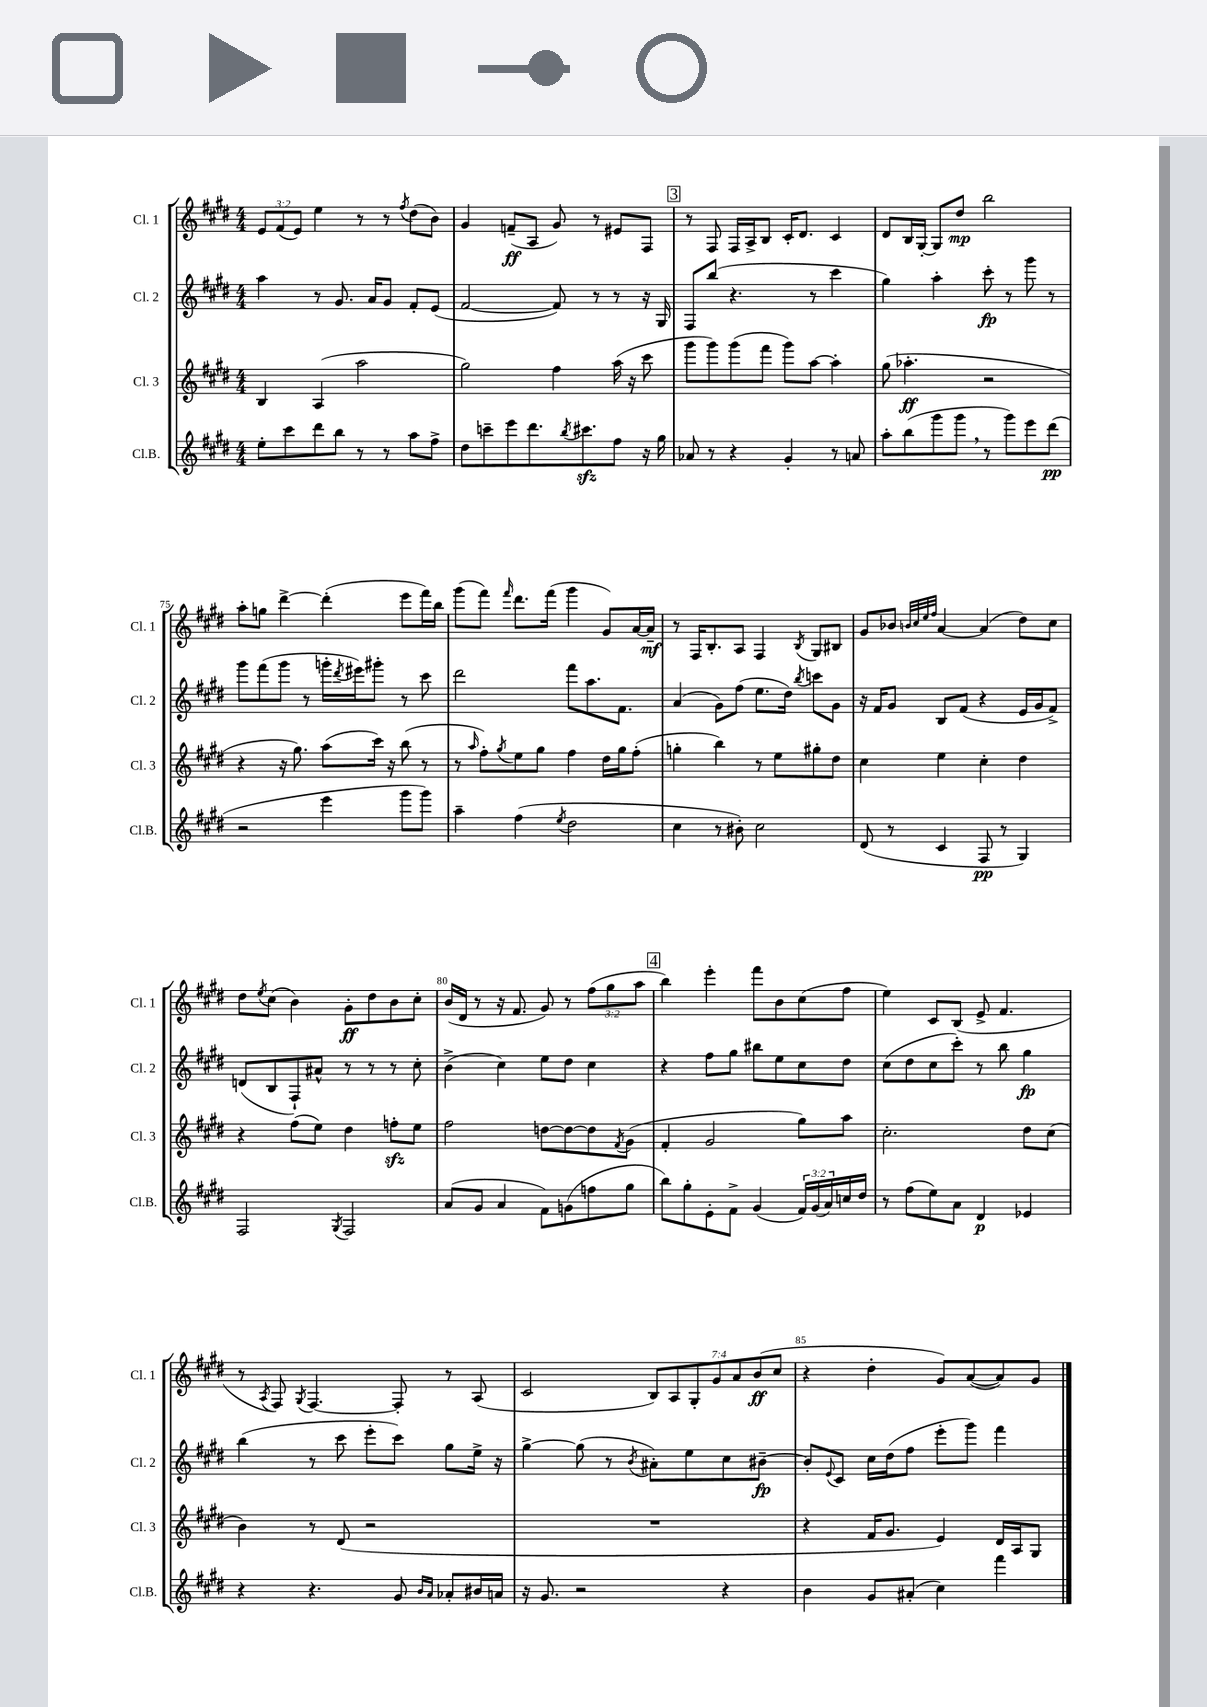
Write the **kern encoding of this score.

**kern	**dynam	**kern	**dynam	**kern	**dynam	**kern	**dynam
*part4	*part4	*part3	*part3	*part2	*part2	*part1	*part1
*staff4	*staff4	*staff3	*staff3	*staff2	*staff2	*staff1	*staff1
*I"Cl.B.	*	*I"Cl. 3	*	*I"Cl. 2	*	*I"Cl. 1	*
*I'Cl.B.	*	*I'Cl. 3	*	*I'Cl. 2	*	*I'Cl. 1	*
*clefG2	*	*clefG2	*	*clefG2	*	*clefG2	*
*k[f#c#g#d#]	*	*k[f#c#g#d#]	*	*k[f#c#g#d#]	*	*k[f#c#g#d#]	*
*M4/4	*	*M4/4	*	*M4/4	*	*M4/4	*
=71	=71	=71	=71	=71	=71	=71	=71
8ee'\L	.	4B/	.	4aa\	.	12e/L	.
.	.	.	.	.	.	(12f#/	.
8ccc#\	.	.	.	.	.	.	.
.	.	.	.	.	.	12e/J)	.
8ddd#\	.	(4A/	.	8r	.	4ee\	.
8bb\J	.	.	.	8.g#/	.	.	.
8r	.	2aa\	.	.	.	8r	.
.	.	.	.	16a/KL	.	.	.
8r	.	.	.	8g#/J	.	8r	.
.	.	.	.	.	.	8qff#/	.
8aa\L	.	.	.	8f#'/L	.	(8dd#\L	.
8ff#^\J	.	.	.	(8e/J	.	8b\J)	.
=72	=72	=72	=72	=72	=72	=72	=72
8dd#\L	.	2gg#\)	.	[2f#/	.	4g#/	.
8cccn~\	.	.	.	.	.	.	.
8eee\	.	.	.	.	.	(8fn~/L	ff
8.ddd#\	.	.	.	.	.	8A/J	.
.	.	4ff#\	.	8f#/])	.	8g#/)	.
8qbb/	.	.	.	.	.	.	.
8.ccc#Xzz\	.	.	.	.	.	.	.
.	.	.	.	8r	.	8r	.
8ff#\J	.	(16aa\	.	8r	.	8e#X/L	.
.	.	16r	.	.	.	.	.
16r	.	8ccc#\	.	16r	.	8F#/J	.
16gg#\	.	.	.	16G#/	.	.	.
!!LO:REH:place=s1:t=3
=73	=73	=73	=73	=73	=73	=73	=73
8a-X/	.	8ggg#\L	.	8F#/L	.	8r	.
8r	.	8ggg#\)	.	(8bb/J	.	8F#/	.
4r	.	(8ggg#\	.	4.r	.	16F#/LL	.
.	.	.	.	.	.	16A^/J	.
.	.	8fff#\J	.	.	.	8B/J	.
4g#'/	.	8ggg#\L)	.	.	.	16c#'/KL	.
.	.	.	.	.	.	8.d#/J	.
.	.	[8aa\J	.	8r	.	.	.
8r	.	4aa'\]	.	4ccc#\	.	4c#/	.
8an/	.	.	.	.	.	.	.
=74	=74	=74	=74	=74	=74	=74	=74
8aa'\L	.	(8gg#\	.	4gg#\)	.	8d#/L	.
(8bb\	.	4.aa-X'\	ff	.	.	16B/L	.
.	.	.	.	.	.	[16G#'/JJ	.
8ggg#\	.	.	.	4aa'\	.	8G#/L]	.
8ggg#,\J	.	.	.	.	.	8dd#/J	mp
8r	.	2r	.	8ccc#'\	fp	2bb\	.
8ggg#\L)	.	.	.	8r	.	.	.
8eee\	.	.	.	8ggg#\	.	.	.
(8ddd#\J	pp	.	.	8r	.	.	.
!!LO:LB:g=z
=75	=75	=75	=75	=75	=75	=75	=75
2r	.	4r	.	8ggg#\L	.	8aa'\L	.
.	.	.	.	(8fff#\	.	8ggn\J	.
.	.	16r	.	8ggg#\J	.	[4ddd#^\	.
.	.	8.gg#\)	.	.	.	.	.
.	.	.	.	8r	.	.	.
4eee\	.	(8aa\L	.	16gggn'\LL	.	(4ddd#'\]	.
.	.	.	.	8qddd#/	.	.	.
.	.	.	.	16eee#X\J)	.	.	.
.	.	16ccc#\Jk)	.	8ggg#X'\J	.	.	.
.	.	16r	.	.	.	.	.
8ggg#\L	.	(8bb\	.	8r	.	8eee\L	.
8ggg#\J)	.	8r	.	8ccc#\	.	16fff#\L)	.
.	.	.	.	.	.	16bb\JJ	.
=76	=76	=76	=76	=76	=76	=76	=76
4aa~\	.	8r	.	2ddd#\	.	(8ggg#\L	.
.	.	16qqaa/	.	.	.	.	.
.	.	8ff#'\L)	.	.	.	8fff#\J)	.
.	.	8qgg#/	.	.	.	16qqfff#/	.
(4ff#\	.	8ee\	.	.	.	8.ddd#\L	.
.	.	8gg#\J	.	.	.	.	.
.	.	.	.	.	.	(16fff#\Jk	.
8qee/	.	.	.	.	.	.	.
2dd#\	.	4ff#\	.	8fff#\L	.	4ggg#\	.
.	.	.	.	8.aa\	.	.	.
.	.	16dd#\LL	.	.	.	8g#/L)	.
.	.	16gg#\J	.	8.f#\J	.	.	.
.	.	(8ff#'\J	.	.	.	[16a/L	.
.	.	.	.	.	.	16a~/JJ]	mf
=77	=77	=77	=77	=77	=77	=77	=77
4cc#\	.	4ggn'\	.	(4a/	.	8r	.
.	.	.	.	.	.	16F#/KL	.
.	.	.	.	.	.	8.B'/	.
8r	.	4bb\)	.	8g#\L)	.	.	.
8b#X'\)	.	.	.	(8ff#\J	.	8A/J	.
2cc#\	.	8r	.	8.ee\L	.	4F#/	.
.	.	8ee\L	.	.	.	.	.
.	.	.	.	16dd#\Jk)	.	.	.
.	.	.	.	8qbb/	.	8qB/	.
.	.	8gg#X'\	.	8cccn\L	.	8G#/L	.
.	.	8dd#\J	.	8g#\J	.	8B#X/J	.
=78	=78	=78	=78	=78	=78	=78	=78
(8d#/	.	4cc#\	.	16r	.	8g#/L	.
.	.	.	.	16f#/KL	.	.	.
8r	.	.	.	8g#/J	.	8b-X/J	.
.	.	.	.	.	.	32qqbn/LLL	.
.	.	.	.	.	.	32qqcc#/	.
.	.	.	.	.	.	32qqee/	.
.	.	.	.	.	.	32qqff#/JJJ	.
4c#/	.	4ee\	.	8B/L	.	[4a/	.
.	.	.	.	(8f#/J	.	.	.
8F#/	pp	4cc#'\	.	4r	.	(4a/]	.
8r	.	.	.	.	.	.	.
4G#/)	.	4dd#\	.	16e/LL	.	8dd#\L)	.
.	.	.	.	16g#/J	.	.	.
.	.	.	.	8f#^/J)	.	8cc#\J	.
!!LO:LB:g=z
=79	=79	=79	=79	=79	=79	=79	=79
2F#/	.	4r	.	(8dn/L	.	8dd#\L	.
.	.	.	.	.	.	8qee/	.
.	.	.	.	8B/	.	(8cc#\J	.
.	.	(8ff#\L	.	8F#`/)	.	4b\)	.
.	.	8ee\J)	.	8a#X^^/J	.	.	.
8qG#/	.	.	.	.	.	.	.
2F#/	.	4dd#\	.	8r	.	8g#'\L	ff
.	.	.	.	8r	.	8dd#\	.
.	.	8ffnzz'\L	.	8r	.	8b\	.
.	.	8ee\J	.	8cc#'\	.	8cc#'\J	.
=80	=80	=80	=80	=80	=80	=80	=80
(8a/L	.	2ff#\	.	(4b^\	.	(16b/LL	.
.	.	.	.	.	.	16d#/JJ	.
8g#/J	.	.	.	.	.	8r	.
4a/	.	.	.	4cc#\)	.	16r	.
.	.	.	.	.	.	8.f#/	.
8f#\L)	.	[8ddn\L	.	8ee\L	.	8g#/)	.
(8gn\	.	8dd\_	.	8dd#\J	.	8r	.
8ffn\	.	8dd\]	.	4cc#\	.	(12ff#\L	.
.	.	.	.	.	.	12gg#\	.
.	.	8qf#/	.	.	.	.	.
8gg#\J	.	(8g#\J	.	.	.	.	.
.	.	.	.	.	.	12aa\J	.
!!LO:REH:place=s1:t=4
=81	=81	=81	=81	=81	=81	=81	=81
8bb\L)	.	4f#'/	.	4r	.	4bb\)	.
8gg#'\	.	.	.	.	.	.	.
8e'\	.	2g#/	.	8ff#\L	.	4eee'\	.
8f#^\J	.	.	.	8gg#\J	.	.	.
(4g#/	.	.	.	8bb#X\L	.	8fff#\L	.
.	.	.	.	8ee\	.	8b\	.
24f#/LL)	.	8gg#\L)	.	8cc#\	.	(8cc#\	.
(24g#/	.	.	.	.	.	.	.
24a/)	.	.	.	.	.	.	.
16ccn/	.	8aa\J	.	8dd#\J	.	8ff#\J	.
16dd#/JJ	.	.	.	.	.	.	.
=82	=82	=82	=82	=82	=82	=82	=82
8r	.	2.cc#'\	.	(8cc#\L	.	4ee\)	.
(8ff#\L	.	.	.	8dd#\	.	.	.
8ee\)	.	.	.	8cc#\	.	8c#/L	.
8a\J	.	.	.	8ccc#'\J)	.	(8B/J	.
4d#/	p	.	.	8r	.	8e^/	.
.	.	.	.	8bb\	.	4.f#/	.
4e-X/	.	8dd#\L	.	4gg#\	fp	.	.
.	.	(8cc#\J	.	.	.	.	.
!!LO:LB:g=z
=83	=83	=83	=83	=83	=83	=83	=83
4r	.	4b\)	.	(4bb\	.	8r	.
.	.	.	.	.	.	8qA/	.
.	.	.	.	.	.	8F#/)	.
.	.	.	.	.	.	8qG#/	.
4.r	.	8r	.	8r	.	[4.F#/	.
.	.	(8d#/	.	8ccc#\	.	.	.
.	.	2r	.	8eee'\L	.	.	.
8g#/	.	.	.	8ccc#\J)	.	8F#'/]	.
16qqb/LL	.	.	.	.	.	.	.
16qqa/JJ	.	.	.	.	.	.	.
8a-X'/L	.	.	.	8gg#\L	.	8r	.
16b#X/L	.	.	.	16ee^\Jk	.	(8A/	.
16an/JJ	.	.	.	16r	.	.	.
=84	=84	=84	=84	=84	=84	=84	=84
16r	.	1r	.	[4gg#^\	.	2c#/	.
8.g#/	.	.	.	.	.	.	.
2r	.	.	.	(8gg#\]	.	.	.
.	.	.	.	8r	.	.	.
.	.	.	.	8qb/	.	.	.
.	.	.	.	8a#X'\L)	.	14B/L)	.
.	.	.	.	.	.	14A/	.
.	.	.	.	8ee\	.	.	.
.	.	.	.	.	.	14G#'/	.
.	.	.	.	.	.	14g#/	.
4r	.	.	.	8cc#\	.	.	.
.	.	.	.	.	.	14a/	.
.	.	.	.	.	.	(14b/	ff
.	.	.	.	[8b#X~\J	fp	.	.
.	.	.	.	.	.	14cc#/J	.
=85	=85	=85	=85	=85	=85	=85	=85
4b\	.	4r	.	8b#'/L]	.	4r	.
.	.	.	.	8qqe/	.	.	.
.	.	.	.	8c#/J	.	.	.
8g#/L	.	16f#/KL	.	16cc#\LL	.	4dd#'\	.
.	.	8.g#/J	.	(16dd#\J	.	.	.
(8a#X'/J	.	.	.	8ff#\J	.	.	.
4cc#\)	.	4e/)	.	8eee'\L	.	8g#/L)	.
.	.	.	.	8ggg#\J)	.	([8a/	.
4fff#\	.	16d#/LL	.	4fff#\	.	8a/])	.
.	.	16A/J	.	.	.	.	.
.	.	8G#/J	.	.	.	8g#/J	.
==	==	==	==	==	==	==	==
*-	*-	*-	*-	*-	*-	*-	*-
